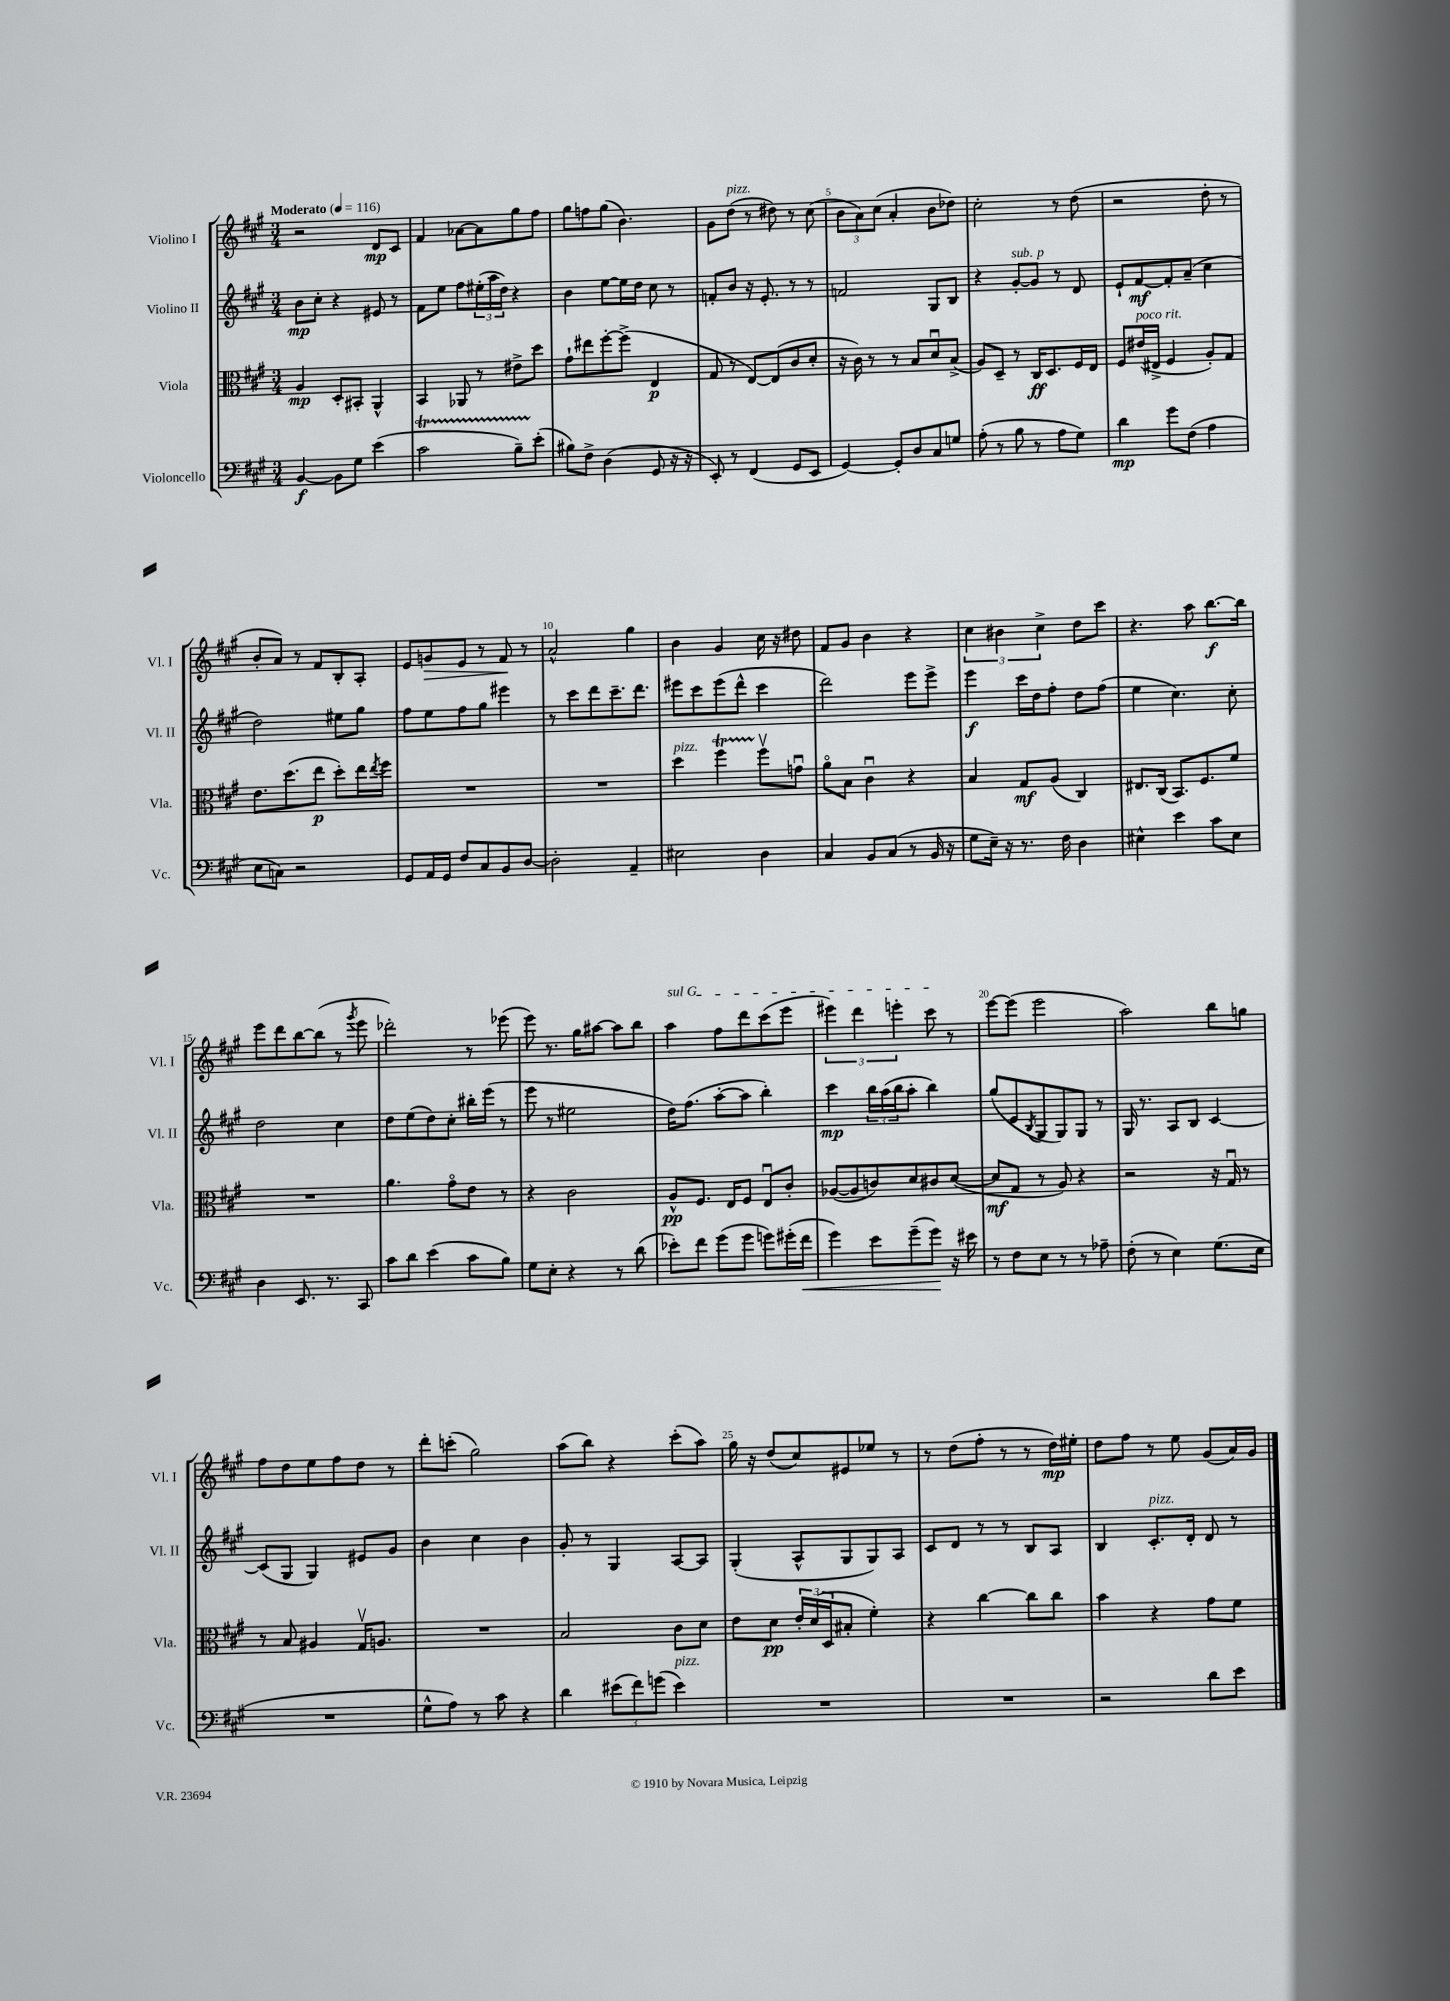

**kern	**kern	**kern	**kern
*staff4	*staff3	*staff2	*staff1
*clefF4	*clefC3	*clefG2	*clefG2
*k[f#c#g#]	*k[f#c#g#]	*k[f#c#g#]	*k[f#c#g#]
*M3/4	*M3/4	*M3/4	*M3/4
*MM116	*MM116	*MM116	*MM116
[4BB/	4A/	8b\L	2r
.	.	8cc#'\J	.
8BB\]L	8D'/L	4r	.
8G#\J	8BB#'/J	.	.
(4e\	4AA^^/	8e#/	8d/L
.	.	8r	8c#/J
=	=	=	=
2c#\	4BB/	8f#\L	4f#/
.	.	8ee\J	.
.	8AA-/	8ff#\L	[8a-\L
.	8r	(24ee#'\L	8a-\]
.	.	24aa\	.
.	.	24dd\JJ)	.
8B~\L)	8e#^\L	4r	8gg#\
(8e'\J	8dd\J	.	8ff#\J
=	=	=	=
8B#\L)	8g#`\L	4b\	8gg#\L
8F#^\J	8ee#\	.	8ff\
(4D\	[8ff#'\	[8ee\L	(8gg#\J
.	(8ff#^\]J	16ee\]L	4.b\)
.	.	16dd\JJ	.
8GG#/	4E/	8cc#\	.
16r	.	8r	.
16r	.	.	.
=	=	=	=
8EE'/)	8G#/	8f'/L	8g#\L
8r	8r	8b/J	(8dd\J
(4FF#/	[8E/L)	16r	8r
.	.	8.e'/	.
.	(8E/]	.	8dd#\)
8GG#/L	8c#/	8r	8r
8EE/J	8d'/J	8r	(8cc#\
=	=	=	=
[4GG#/)	16r	2f/	12b\L
.	16c#\)	.	.
.	.	.	12a\)
.	8r	.	.
.	.	.	(12cc#\J
8GG#'/]L	8r	.	4a'/
8D/	8B/L	.	.
8C#/	8du/	8G#/L	8b\L
8G/J	(8B^/J	8B/J	8dd-\J)
=	=	=	=
(8A'\	8A/L)	4r	2cc#'\
8r	8D~/J	.	.
8B\	8r	[8g#'/L	.
8r	16C#/LK	8g#/]J	.
.	8.D/	.	.
8A\L	.	8r	8r
8G#\J)	16F#/L	8d/	(8dd\
.	16E/JJ	.	.
=	=	=	=
4d\	8F#/L	8e`/L	2r
.	(16e#/L	[8f#/	.
.	16E#^/JJ	.	.
8g#\L	4F#/	8f#'/]	.
(8F#\J	.	(8a~/J	.
4A\	8A'/L)	4cc#\	8dd'\
.	8G#/J	.	8r
=	=	=	=
8E\L	8.e\L	2dd\)	8b'/L
8C\J)	.	.	8a/J)
.	(8.dd\	.	.
2r	.	.	8r
.	8ee\J	.	8f#/L
.	8dd'\L)	8ee#\L	8B'/
.	16ee\L	8gg#\J	8A'/J
.	8qee/	.	.
.	16ff#\JJ	.	.
=	=	=	=
8GG#/L	2.r	8ff#\L	8e/L
16AA/L	.	8ee\	8g/
16GG#/JJ	.	.	.
8F#/L	.	8ff#\	8e/J
8C#/	.	8gg#\J	8r
8BB/	.	4eee#\	8f#/
[8D/J	.	.	8r
=	=	=	=
2D'\]	2.r	8r	2a^^/
.	.	8ccc#\L	.
.	.	8ddd\	.
.	.	8.ccc#~\	.
4AA~/	.	.	4gg#\
.	.	8.ddd\J	.
=	=	=	=
2E#\	4dd\	8eee#\L	4b\
.	.	8ccc#\	.
.	4ff#\	(8eee#\	4g#/
.	.	8ddd^^\J	.
4D\	8ff#v\L	4ccc#\	16cc#\
.	.	.	16r
.	8gu\J	.	8dd#\
=	=	=	=
4C#/	8ao\L	2ddd\)	8f#/L
.	8B\J	.	8g#/J
8BB/L	4c#u\	.	4b\
(8C#/J	.	.	.
8r	4r	8eee\L	4r
16BB/	.	8eee^\J	.
16r	.	.	.
=	=	=	=
8G#\L	4B/	4eee\	6cc#\
16E~\Jk)	.	.	.
.	.	.	6b#\
16r	.	.	.
8.r	8G#/L	16ccc#\LL	.
.	.	16dd\J	.
.	.	.	6cc#^\
.	(8A/J	8ff#'\J	.
16F#\	.	.	.
4D\	4C#/)	8dd\L	8dd\L
.	.	(8ff#\J	8ccc#\J
=	=	=	=
4E#^^\	8.E#/L	4ee\	4.r
.	(16C#/Jk	.	.
4e\	8.BB/L)	4.cc#\)	.
.	.	.	8aa\
.	8.F#/	.	.
8c#\L	.	.	[8.bb\L
8E#\J	8f#/J	8cc#'\	.
.	.	.	16bb\]Jk
=	=	=	=
4D\	2.r	2dd\	8eee\L
.	.	.	8ddd\
8.EE/	.	.	[8bb\
.	.	.	(8bb\]J
8.r	.	.	.
.	.	4cc#\	8r
.	.	.	8qggg#/
8CC#/	.	.	8eee\
=	=	=	=
8c#\L	4.a\	8dd\L	2ddd-'\)
8d\J	.	(8ee\	.
(4e\	.	8dd\)	.
.	8g#o\L	8cc#'\J	.
8c#\L	8e\J	16bb#'\LL	8r
.	.	(16eee\JJ	.
8B\J)	8r	8r	(8eee-\
=	=	=	=
8G#\L	4r	8eee\	8eee\)
8E'\J	.	8r	8.r
4r	2c#\	2ee#\	.
.	.	.	16gg#\LK
.	.	.	[8aa#\J
8r	.	.	8aa#\]L
(8d\	.	.	8bb\J
=	=	=	=
8e-'\L)	8A^^/L	16dd\LK)	4aa\
.	.	(8.ff#\J	.
8f#\J	8.F#/J	.	.
(8g#\L	.	[8aa'\L	8ff#\L
.	16E/LK	.	.
8g#\J	8F#/J	8aa\]J	8ddd\
8g\L)	8Eu/L	4bb'\)	(8ccc#\
(16g#'\L	8c#'/J	.	8eee\J
16f#\JJ	.	.	.
=	=	=	=
4g#\)	([8A-/L	4ccc#\	6eee#\)
.	8A-/]	.	.
.	.	.	6ddd\
8e\L	8c/)	24bb\LL	.
.	.	(24aa\	.
.	.	24bb\J	6eee'\
(8g#~\	8d/	8aa'\J	.
8g#\J)	8c#/	4bb\)	8ccc#\
16r	([8d/J	.	8r
16e#\	.	.	.
=	=	=	=
8r	8d/]L	(8gg#/L	[8eee\L
8F#\L	8G#/J	8e/	(8eee\]J
.	.	8qB/	.
8E\J	8r	8G#/	2eee\
8r	8A/)	8G#/)	.
8r	4r	8G#/J	.
8A-~\	.	8r	.
=	=	=	=
(8F#'\	2r	16G#/	2aa\)
.	.	8.r	.
8r	.	.	.
4E\)	.	8A/L	.
.	.	8B/J	.
(8.G#\L	16r	[4c#/	8bb\L
.	16G#u/	.	.
.	8r	.	8gg\J
16E\Jk	.	.	.
=	=	=	=
2.r	8r	(8c#/]L	8ff#\L
.	8B/	8G#/J	8dd\
.	4A#/	4G#/)	8ee\
.	.	.	8ff#\
.	16G#v/LK	8e#/L	8dd\J
.	8.A/J	.	.
.	.	8g#/J	8r
=	=	=	=
8G#^^\L	2.r	4b\	8ddd'\L
8A\J)	.	.	(8ccc'\J
8r	.	4cc#\	2gg#\)
8c#\	.	.	.
4r	.	4b\	.
=	=	=	=
4d\	2B/	8g#'/	(8aa\L
.	.	8r	8bb\J)
(12e#\L	.	4G#/	4r
12f#\)	.	.	.
(12g\J	.	.	.
4e#\)	8c#\L	[8A/L	(8ccc#'\L
.	8d\J	8A/]J	8aa\J)
=	=	=	=
2.r	8e\L	(4G#'/	16gg#\
.	.	.	16r
.	8d\J	.	(8dd/L
.	24e'/LL	8A^^/L	8cc#/)
.	(24d/	.	.
.	24D/J	.	.
.	8B#'/J	8G#/	8e#/
.	4f#'\)	8G#/)	8ee-/J
.	.	8A/J	8r
=	=	=	=
2.r	4r	8c#/L	8r
.	.	8d/J	(8dd\L
.	[4cc#\	8r	8ff#'\J
.	.	8r	8r
.	8cc#\]L	8B/L	8r
.	8cc#\J	8A/J	16dd\LL)
.	.	.	16ee#'\JJ
=	=	=	=
2r	4b\	4B/	8dd\L
.	.	.	8ff#\J
.	4r	8.c#'/L	8r
.	.	.	8ee\
.	.	16d'/Jk	.
8d\L	8g#\L	8d/	(8g#/L
8e\J	8f#\J	8r	16a/L)
.	.	.	16g#/JJ
==	==	==	==
*-	*-	*-	*-
